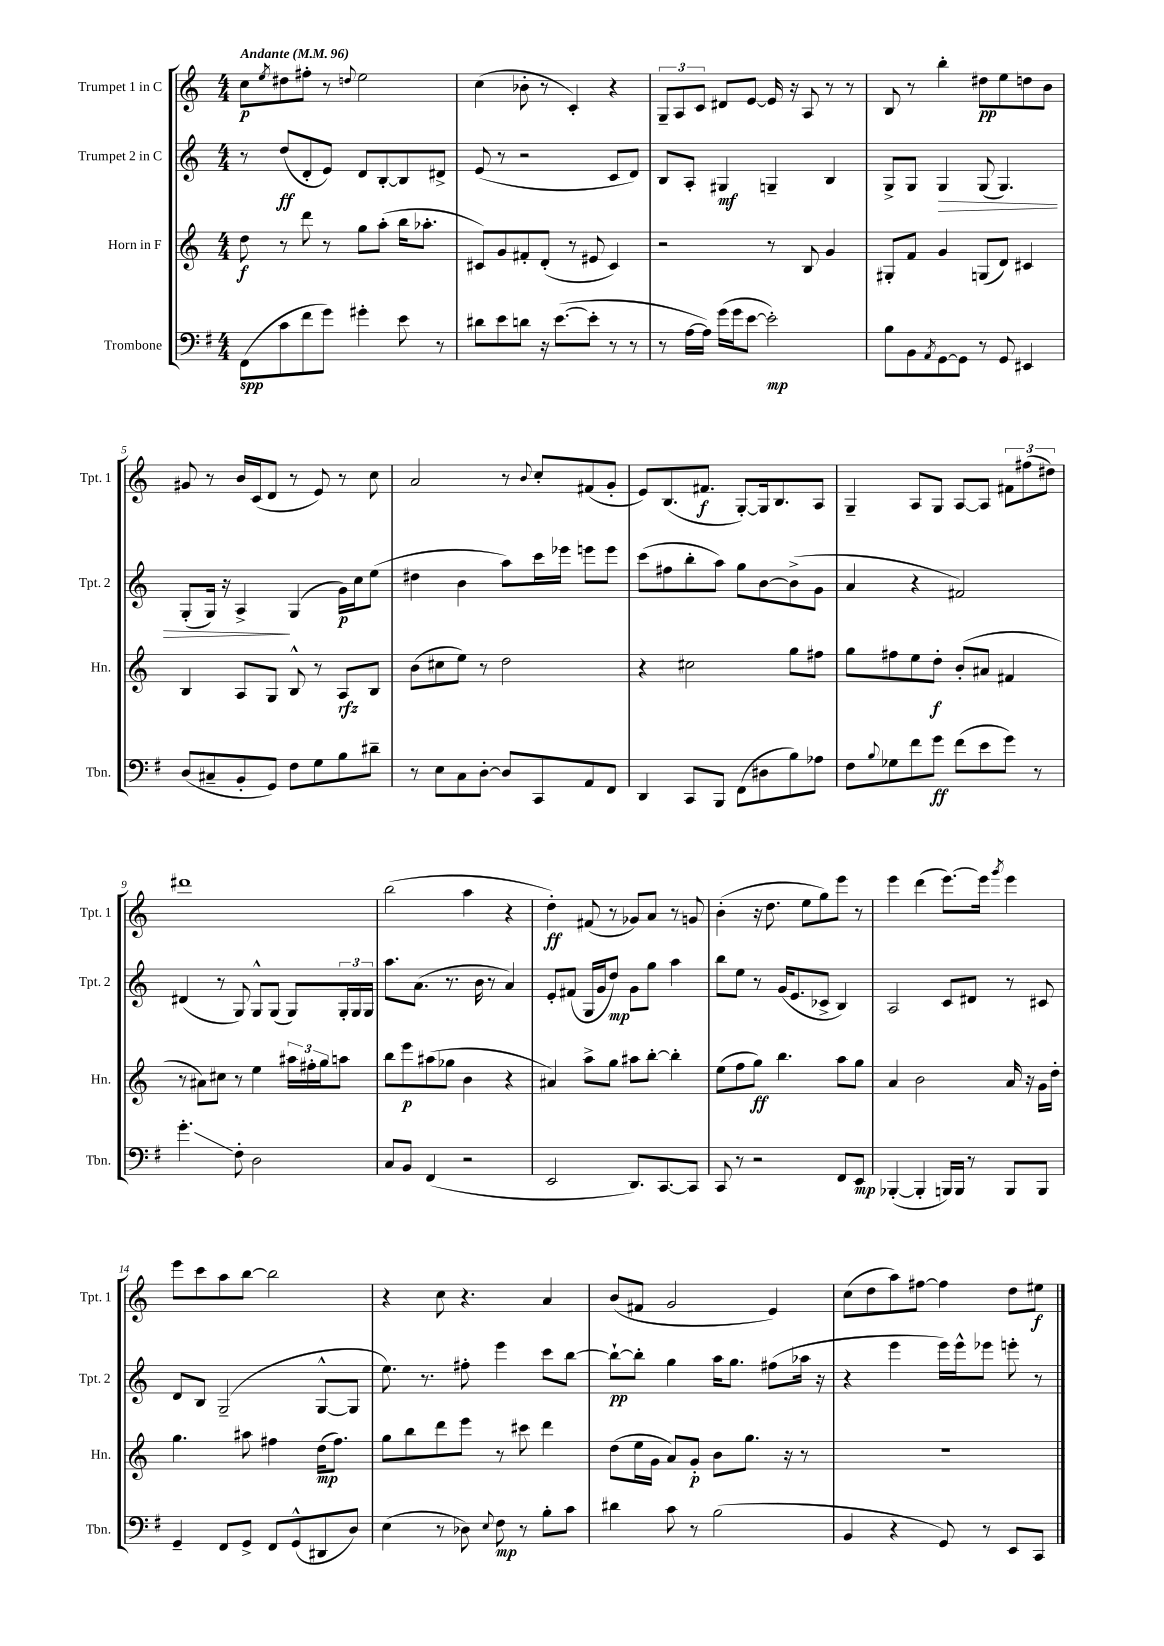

**kern	**kern	**kern	**kern
*staff4	*staff3	*staff2	*staff1
*clefF4	*clefG2	*clefG2	*clefG2
*k[f#]	*k[]	*k[]	*k[]
*M4/4	*M4/4	*M4/4	*M4/4
*MM96	*MM96	*MM96	*MM96
(8FF#	8dd	8r	8cc
.	.	.	8qee
8c	8r	(8dd	8dd#
8f#	8ddd	8d'	8ff#'
8g)	8r	8e)	8r
.	.	.	8qqdd
4g#'	8gg	8d	2ee
.	(8aa'	[8B'	.
8e	16bb	8B]	.
.	8.aa-'	.	.
8r	.	8d#^	.
=	=	=	=
8d#	8c#)	(8e	(4cc
8e	8g	8r	.
8d	8f#'	2r	8b-'
16r	(8d'	.	8r
([8.e	.	.	.
.	8r	.	4c')
8e']	8e#	.	.
8r	4c#)	8c	4r
8r	.	8d)	.
=	=	=	=
8r	2r	8B	12G~
.	.	.	12A
[16A	.	8A'	.
.	.	.	12c
16A])	.	.	.
(16g	.	4G#	8d#
16g	.	.	.
[8e	.	.	[8e
2e'])	8r	4G~	16e]
.	.	.	16r
.	8B	.	8A
.	4g	4B	8r
.	.	.	8r
=	=	=	=
8B	8G#'	8G^	8B
8BB	8f	8G	8r
8qAA	.	.	.
[8GG	4g	4G	4bb'
8GG]	.	.	.
8r	(8G	(8G	8dd#
8GG	8d)	4.G)	8ee
4EE#	4c#	.	8dd
.	.	.	8b
=	=	=	=
(8D	4B	(8G'	8g#
8C#~	.	16G)	8r
.	.	16r	.
8BB'	8A	4A^	16b
.	.	.	(16c
8GG)	8G	.	8d
8F#	8B^^	(4G	8r
8G	8r	.	8e)
8B	8A	16g)	8r
.	.	16cc	.
8d#~	8B	(8ee	8cc
=	=	=	=
8r	(8b	4dd#	2a
8E	8cc#	.	.
8C	8ee)	4b	.
[8D'	8r	.	.
8D]	2dd	8aa)	8r
.	.	.	8qqb
8CC	.	16ccc	8cc'
.	.	16eee-	.
8AA	.	8eee	(8f#
8FF#	.	8eee	8g'
=	=	=	=
4DD	4r	(8ccc	8e)
.	.	8ff#	(8.B
8CC	2cc#	8bb'	.
.	.	.	8.f#
8BBB	.	8aa)	.
(8FF#	.	8gg	[8G')
8D#	.	[8b	16G]
.	.	.	8.B
8B)	8gg	(8b^]	.
8A-	8ff#	8g	8A
=	=	=	=
8F#	8gg	4a	4G~
8qqB	.	.	.
8G-	8ff#	.	.
8f#	8ee	4r	8A
8g	8dd'	.	8G
(8f#	(8b'	2f#)	[8A
8e	8a#	.	8A]
8g)	4f#	.	12f#
.	.	.	(12ff#
8r	.	.	.
.	.	.	12dd#)
=	=	=	=
4.g'	8r	(4d#	1ddd#
.	8a#)	.	.
.	8cc#	8r	.
8F#'	8r	8G)	.
2D	4ee	8G^^	.
.	.	(8G	.
.	24aa#	8G)	.
.	24ff#'	.	.
.	24gg	.	.
.	8aa	24G'	.
.	.	24G	.
.	.	24G	.
=	=	=	=
8C	8bb	8.aa	(2bb
8BB	8eee	.	.
.	.	(8.a	.
(4FF#	(8aa#	.	.
.	8gg-	8.r	.
2r	4b	.	4aa
.	.	16b	.
.	.	8r	.
.	4r	4a)	4r
=	=	=	=
2EE	4a#)	8e'	4dd')
.	.	(8f#	.
.	8aa^	16G	(8f#
.	.	16g	.
.	8gg	8dd)	8r
8.DD)	8aa#	8g	8g-)
.	[8bb'	8gg	8a
[8.CC	.	.	.
.	4bb']	4aa	8r
8CC]	.	.	8g
=	=	=	=
8CC	(8ee	8bb	(4b'
8r	8ff	8ee	.
2r	8gg)	8r	16r
.	.	.	8.dd
.	4.bb	(16g	.
.	.	8.e	.
.	.	.	8ee
.	.	8c-^	8gg)
8FF#	8aa	4B)	8eee
8EE	8gg	.	8r
=	=	=	=
([4BBB-'	4a	2A	4eee
4BBB-']	2b	.	(4ddd
16BBB)	.	8c	[8.eee)
16BBB	.	.	.
8r	.	8d#	.
.	.	.	16eee]
.	.	.	8qggg
8BBB	16a	8r	4eee
.	16r	.	.
8BBB	16g	8c#	.
.	16dd'	.	.
=	=	=	=
4GG~	4.gg	8d	8eee
.	.	8B	8ccc
8FF#	.	(2G~	8aa
8GG^	8aa#	.	[8bb
8FF#	4ff#	.	2bb]
(8GG^^	.	.	.
8DD#	(16dd	[8G^^	.
.	8.ff#)	.	.
8D)	.	8G]	.
=	=	=	=
(4E	8gg	8.ee)	4r
.	8bb	.	.
.	.	8.r	.
8r	8ddd	.	8cc
8D-)	8eee	8ff#'	4.r
8qqE	.	.	.
8F#	8r	4eee	.
8r	8ccc#	.	.
8B'	4ddd	8ccc	4a
8c	.	[8bb	.
=	=	=	=
4d#	(8dd	8bb`_	(8b
.	16ee	8bb']	8f#
.	16g	.	.
8c	8a)	4gg	2g
8r	8g'	.	.
(2B	8b	16aa	.
.	.	8.gg	.
.	8.gg	.	.
.	.	(8ff#	4e)
.	16r	.	.
.	8r	16aa-	.
.	.	16r	.
=	=	=	=
4BB	1r	4r	(8cc
.	.	.	8dd
4r	.	4eee	8aa)
.	.	.	[8ff#
8GG)	.	16eee)	4ff#]
.	.	16eee^^	.
8r	.	8eee-	.
8EE	.	8eee'	8dd
8CC	.	8r	8ee#
==	==	==	==
*-	*-	*-	*-
